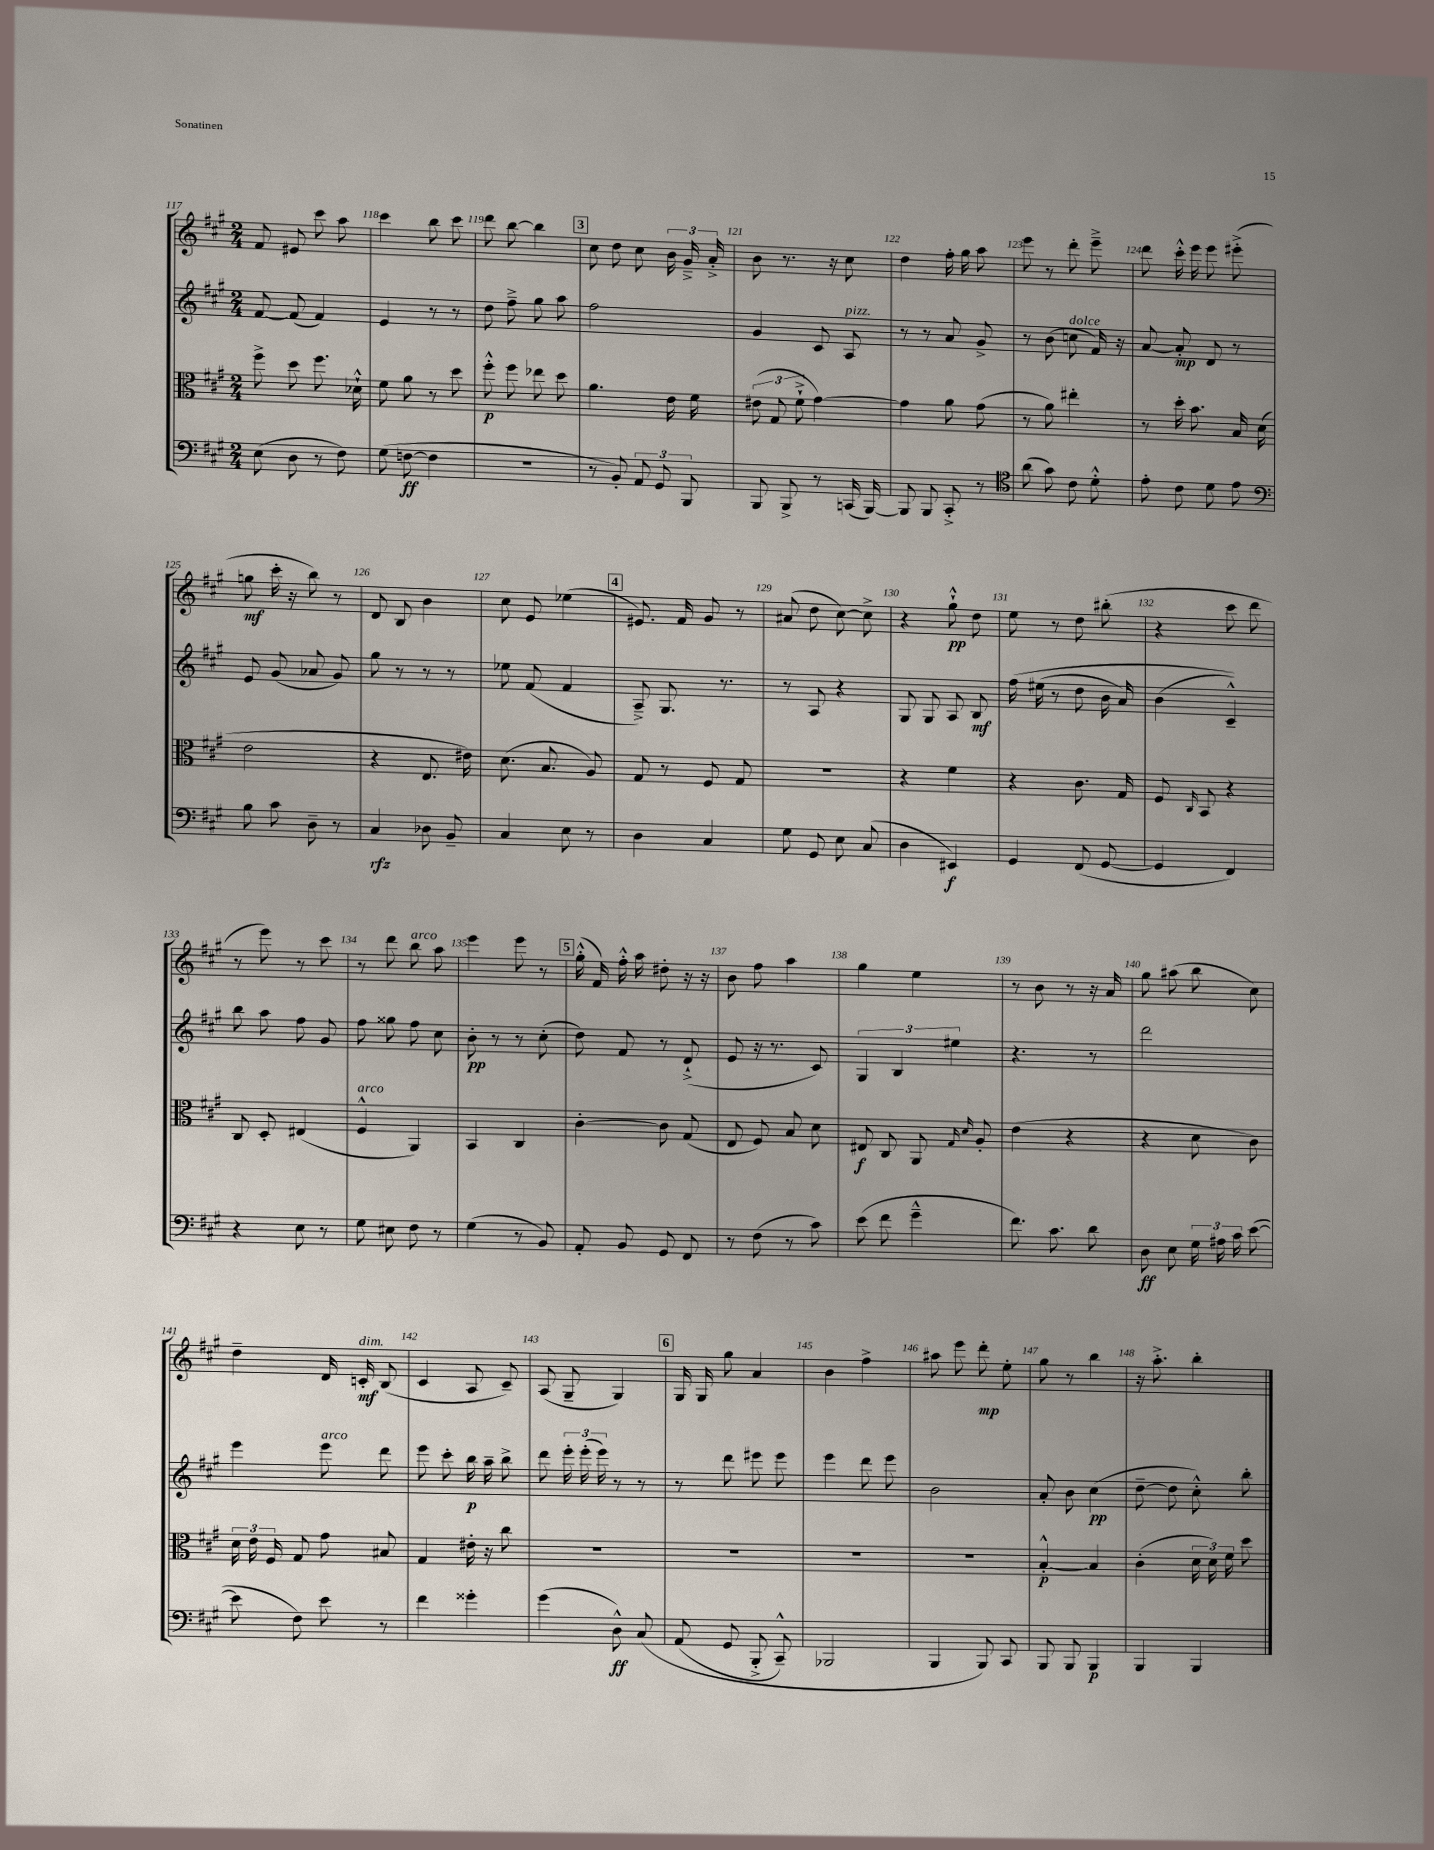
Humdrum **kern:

**kern	**dynam	**kern	**dynam	**kern	**dynam	**kern	**dynam
*part4	*part4	*part3	*part3	*part2	*part2	*part1	*part1
*staff4	*staff4	*staff3	*staff3	*staff2	*staff2	*staff1	*staff1
*clefF4	*	*clefC3	*	*clefG2	*	*clefG2	*
*k[f#c#g#]	*	*k[f#c#g#]	*	*k[f#c#g#]	*	*k[f#c#g#]	*
*M2/4	*	*M2/4	*	*M2/4	*	*M2/4	*
=117	=117	=117	=117	=117	=117	=117	=117
(8E\	.	8ff#^\	.	[8f#/	.	8f#/	.
8D\	.	8dd\	.	(8f#/]	.	8e#X/	.
8r	.	8.ff#\	.	4f#/)	.	8ccc#\	.
8F#\)	.	.	.	.	.	8aa\	.
.	.	16d-X`^^\	.	.	.	.	.
=118	=118	=118	=118	=118	=118	=118	=118
(8G#\	.	8f#\	.	4e/	.	4ccc#\	.
[8Fn\	ff	8a\	.	.	.	.	.
4F\]	.	8r	.	8r	.	8bb\	.
.	.	8dd\	.	8r	.	8ccc#\	.
=119	=119	=119	=119	=119	=119	=119	=119
2r	.	8ff#'^^\	p	8dd\	.	8ddd\	.
.	.	8ff#\	.	8ff#~^\	.	[8bb\	.
.	.	8ee-X\	.	8gg#\	.	4bb\]	.
.	.	8dd\	.	8aa\	.	.	.
!!LO:REH:place=s1:t=3
=120	=120	=120	=120	=120	=120	=120	=120
8r	.	4.a\	.	2ff#\	.	8cc#\	.
8BB'/)	.	.	.	.	.	8dd\	.
12AA/	.	.	.	.	.	8cc#\	.
12GG#/	.	.	.	.	.	.	.
.	.	16e\	.	.	.	24b\	.
12BBB/	.	.	.	.	.	24g#~^/	.
.	.	16f#\	.	.	.	.	.
.	.	.	.	.	.	24a'^/	.
=121	=121	=121	=121	=121	=121	=121	=121
8BBB/	.	(12e#X\	.	4g#/	.	8b\	.
.	.	12G#/	.	.	.	.	.
8BBB^/	.	.	.	.	.	8.r	.
.	.	12f#`^\	.	.	.	.	.
8r	.	[4g#\)	.	8c#/	.	.	.
.	.	.	.	.	.	16r	.
!	!	!	!	!LO:TX:a:i:t=pizz.	!	!	!
(16CCn/	.	.	.	8A/	.	8cc#\	.
[16BBB/)	.	.	.	.	.	.	.
=122	=122	=122	=122	=122	=122	=122	=122
8BBB/]	.	4g#\]	.	8r	.	4dd\	.
8BBB/	.	.	.	8r	.	.	.
8CC#'^/	.	8a\	.	8a/	.	16ff#'\	.
.	.	.	.	.	.	16gg#\	.
8r	.	(8g#\	.	8g#^/	.	8aa\	.
=123	=123	=123	=123	=123	=123	=123	=123
*clefC4	*	*	*	*	*	*	*
(8a\	.	8r	.	8r	.	8eee\	.
8g#\)	.	8a\)	.	(8b\	.	8r	.
!	!	!	!	!LO:TX:a:i:t=dolce	!	!	!
8c#\	.	4ee#X'\	.	8ccn\	.	8ddd'\	.
8d'^^\	.	.	.	16f#/)	.	8eee~^\	.
.	.	.	.	16r	.	.	.
=124	=124	=124	=124	=124	=124	=124	=124
8e'\	.	8r	.	[8a/	.	8ddd\	.
8c#\	.	16dd'\	.	8a'/]	mp	16ccc#'^^\	.
.	.	8.b\	.	.	.	16eee\	.
8d\	.	.	.	8d/	.	8eee\	.
8e\	.	16B/	.	8r	.	(8eee#X'^\	.
.	.	(16d\	.	.	.	.	.
!!LO:LB:g=z
=125	=125	=125	=125	=125	=125	=125	=125
*clefF4	*	*	*	*	*	*	*
8B\	.	2e\	.	8e/	.	8ggn\	mf
8c#\	.	.	.	(8g#/	.	16ccc#'\	.
.	.	.	.	.	.	16r	.
8D~\	.	.	.	8a-X/	.	8bb\)	.
8r	.	.	.	8g#/)	.	8r	.
=126	=126	=126	=126	=126	=126	=126	=126
4C#/	rfz	4r	.	8gg#\	.	8d/	.
.	.	.	.	8r	.	8B/	.
8D-X\	.	8.E/	.	8r	.	4b\	.
8BB~/	.	.	.	8r	.	.	.
.	.	16e#X\)	.	.	.	.	.
=127	=127	=127	=127	=127	=127	=127	=127
4C#/	.	(8.d\	.	8ee-X\	.	8cc#\	.
.	.	.	.	(8f#/	.	8e/	.
.	.	8.B/	.	.	.	.	.
8E\	.	.	.	4f#/	.	(4ee-X\	.
8r	.	8A/)	.	.	.	.	.
!!LO:REH:place=s1:t=4
=128	=128	=128	=128	=128	=128	=128	=128
4D\	.	8G#/	.	8A~^/)	.	8.e#X/)	.
.	.	8r	.	8.G#/	.	.	.
.	.	.	.	.	.	16f#/	.
4C#/	.	8F#/	.	.	.	8g#/	.
.	.	.	.	8.r	.	.	.
.	.	8G#/	.	.	.	8r	.
=129	=129	=129	=129	=129	=129	=129	=129
8G#\	.	2r	.	8r	.	(8a#X/	.
8GG#/	.	.	.	8A/	.	8dd\	.
8E\	.	.	.	4r	.	[8cc#\)	.
(8C#/	.	.	.	.	.	8cc#^\]	.
=130	=130	=130	=130	=130	=130	=130	=130
4D\	.	4r	.	8G#/	.	4r	.
.	.	.	.	8G#/	.	.	.
4EE#X/)	f	4f#\	.	8A/	.	8gg#`^^\	pp
.	.	.	.	8B/	mf	8dd\	.
=131	=131	=131	=131	=131	=131	=131	=131
4GG#/	.	4r	.	(16ff#\	.	8ee\	.
.	.	.	.	(16ee#X\	.	.	.
.	.	.	.	8r	.	8r	.
(8FF#/	.	8.c#\	.	8dd\	.	8dd\	.
[8GG#/	.	.	.	16b\	.	(8bb#X'\	.
.	.	16G#/	.	16a/)	.	.	.
=132	=132	=132	=132	=132	=132	=132	=132
4GG#/]	.	8F#/	.	(4b\	.	4r	.
.	.	16qqC#/	.	.	.	.	.
.	.	8BB/	.	.	.	.	.
4FF#/)	.	4r	.	4c#~^^/))	.	8ccc#\	.
.	.	.	.	.	.	8ddd\	.
!!LO:LB:g=z
=133	=133	=133	=133	=133	=133	=133	=133
4r	.	8C#/	.	8bb\	.	8r	.
.	.	8D'/	.	8aa\	.	8eee\)	.
8E\	.	(4E#X/	.	8ff#\	.	8r	.
8r	.	.	.	8g#/	.	8ccc#\	.
=134	=134	=134	=134	=134	=134	=134	=134
!	!	!LO:TX:a:i:t=arco	!	!	!	!	!
8G#\	.	4F#^^/	.	8ff#\	.	8r	.
8E#X\	.	.	.	8gg##X\	.	8ddd\	.
!	!	!	!	!	!	!LO:TX:a:i:t=arco	!
8F#\	.	4AA/)	.	8ff#\	.	8bb\	.
8r	.	.	.	8cc#\	.	8aa\	.
=135	=135	=135	=135	=135	=135	=135	=135
(4G#\	.	4BB/	.	8b'\	pp	4eee\	.
.	.	.	.	8r	.	.	.
8r	.	4C#/	.	8r	.	8eee\	.
8BB/)	.	.	.	(8cc#'\	.	8r	.
!!LO:REH:place=s1:t=5
=136	=136	=136	=136	=136	=136	=136	=136
8AA'/	.	[4c#'\	.	8dd\)	.	(16gg#'^^\	.
.	.	.	.	.	.	16f#/)	.
8BB/	.	.	.	8f#/	.	16ff#'^^\	.
.	.	.	.	.	.	16aa\	.
8GG#/	.	8c#\]	.	8r	.	8dd#X'\	.
8FF#/	.	(8G#/	.	(8d`^/	.	16r	.
.	.	.	.	.	.	16r	.
=137	=137	=137	=137	=137	=137	=137	=137
8r	.	8E/	.	8e/	.	8b\	.
(8F#\	.	8F#/)	.	16r	.	8ff#\	.
.	.	.	.	8.r	.	.	.
8r	.	8B/	.	.	.	4aa\	.
8c#\)	.	8d\	.	8c#/)	.	.	.
=138	=138	=138	=138	=138	=138	=138	=138
(8e\	.	8E#X/	f	6G#/	.	4gg#\	.
8f#\	.	8C#/	.	.	.	.	.
.	.	.	.	6B/	.	.	.
4g#~^^\	.	8AA/	.	.	.	4ee\	.
.	.	.	.	6ee#X\	.	.	.
.	.	16qqG#/	.	.	.	.	.
.	.	16qqd/	.	.	.	.	.
.	.	8A'/	.	.	.	.	.
=139	=139	=139	=139	=139	=139	=139	=139
8.f#\)	.	(4e\	.	4.r	.	8r	.
.	.	.	.	.	.	8b\	.
8.c#\	.	.	.	.	.	.	.
.	.	4r	.	.	.	8r	.
8d\	.	.	.	8r	.	16r	.
.	.	.	.	.	.	16a/	.
=140	=140	=140	=140	=140	=140	=140	=140
8D\	ff	4r	.	2ddd\	.	8gg#\	.
8E\	.	.	.	.	.	(8aa#X\	.
24G#\	.	8d\	.	.	.	8bb\	.
24A#X\	.	.	.	.	.	.	.
24c#\	.	.	.	.	.	.	.
([8e\	.	8c#\)	.	.	.	8cc#\)	.
!!LO:LB:g=z
=141	=141	=141	=141	=141	=141	=141	=141
8e\]	.	24d\	.	4eee\	.	4dd~\	.
.	.	24e\	.	.	.	.	.
.	.	24F#/	.	.	.	.	.
8F#\)	.	8G#/	.	.	.	.	.
!	!	!	!	!LO:TX:a:i:t=arco	!	!	!
8e\	.	8g#\	.	8eee\	.	16d/	.
!	!	!	!	!	!	!LO:TX:a:i:t=dim.	!
.	.	.	.	.	.	16cn'/	mf
8r	.	8B#X/	.	8ddd\	.	(8B/	.
=142	=142	=142	=142	=142	=142	=142	=142
4f#\	.	4G#/	.	8eee\	.	4c#/	.
.	.	.	.	8ccc#'\	.	.	.
4g##X'\	.	16e#X'\	.	16bb\	p	8A/	.
.	.	16r	.	16aa~\	.	.	.
.	.	8cc#\	.	8bb^\	.	8c#~/)	.
=143	=143	=143	=143	=143	=143	=143	=143
(4g#\	.	2r	.	8ddd\	.	(8A/	.
.	.	.	.	24eee'\	.	8G#~/	.
.	.	.	.	(24eee'\	.	.	.
.	.	.	.	24eee\)	.	.	.
8D^^\)	ff	.	.	8r	.	4G#/)	.
(8C#/	.	.	.	8r	.	.	.
!!LO:REH:place=s1:t=6
=144	=144	=144	=144	=144	=144	=144	=144
(8AA/	.	2r	.	8r	.	16G#/	.
.	.	.	.	.	.	16G#/	.
8GG#/	.	.	.	8ddd\	.	8gg#\	.
8BBB'^/	.	.	.	8eee#X\	.	4a/	.
8CC#~^^/)	.	.	.	8eee#\	.	.	.
=145	=145	=145	=145	=145	=145	=145	=145
2BBB-X/	.	2r	.	4eee\	.	4b\	.
.	.	.	.	8ddd\	.	4ff#^\	.
.	.	.	.	8eee\	.	.	.
=146	=146	=146	=146	=146	=146	=146	=146
4BBB/	.	2r	.	2b\	.	8aa#X\	.
.	.	.	.	.	.	8eee\	.
8BBB/)	.	.	.	.	.	8ddd'\	mp
8CC#/	.	.	.	.	.	8ee'\	.
=147	=147	=147	=147	=147	=147	=147	=147
8BBB/	.	[4B'^^/	p	8a'/	.	8gg#\	.
8BBB/	.	.	.	8b\	.	8r	.
4BBB/	p	4B/]	.	(4cc#\	pp	4bb\	.
=148	=148	=148	=148	=148	=148	=148	=148
4BBB/	.	(4c#'\	.	[8dd~\	.	16r	.
.	.	.	.	.	.	8.aa'^\	.
.	.	.	.	8dd\]	.	.	.
4BBB/	.	24d\	.	8cc#'^^\)	.	4bb'\	.
.	.	24d\)	.	.	.	.	.
.	.	24f#\	.	.	.	.	.
.	.	8dd\	.	8bb'\	.	.	.
==	==	==	==	==	==	==	==
*-	*-	*-	*-	*-	*-	*-	*-
